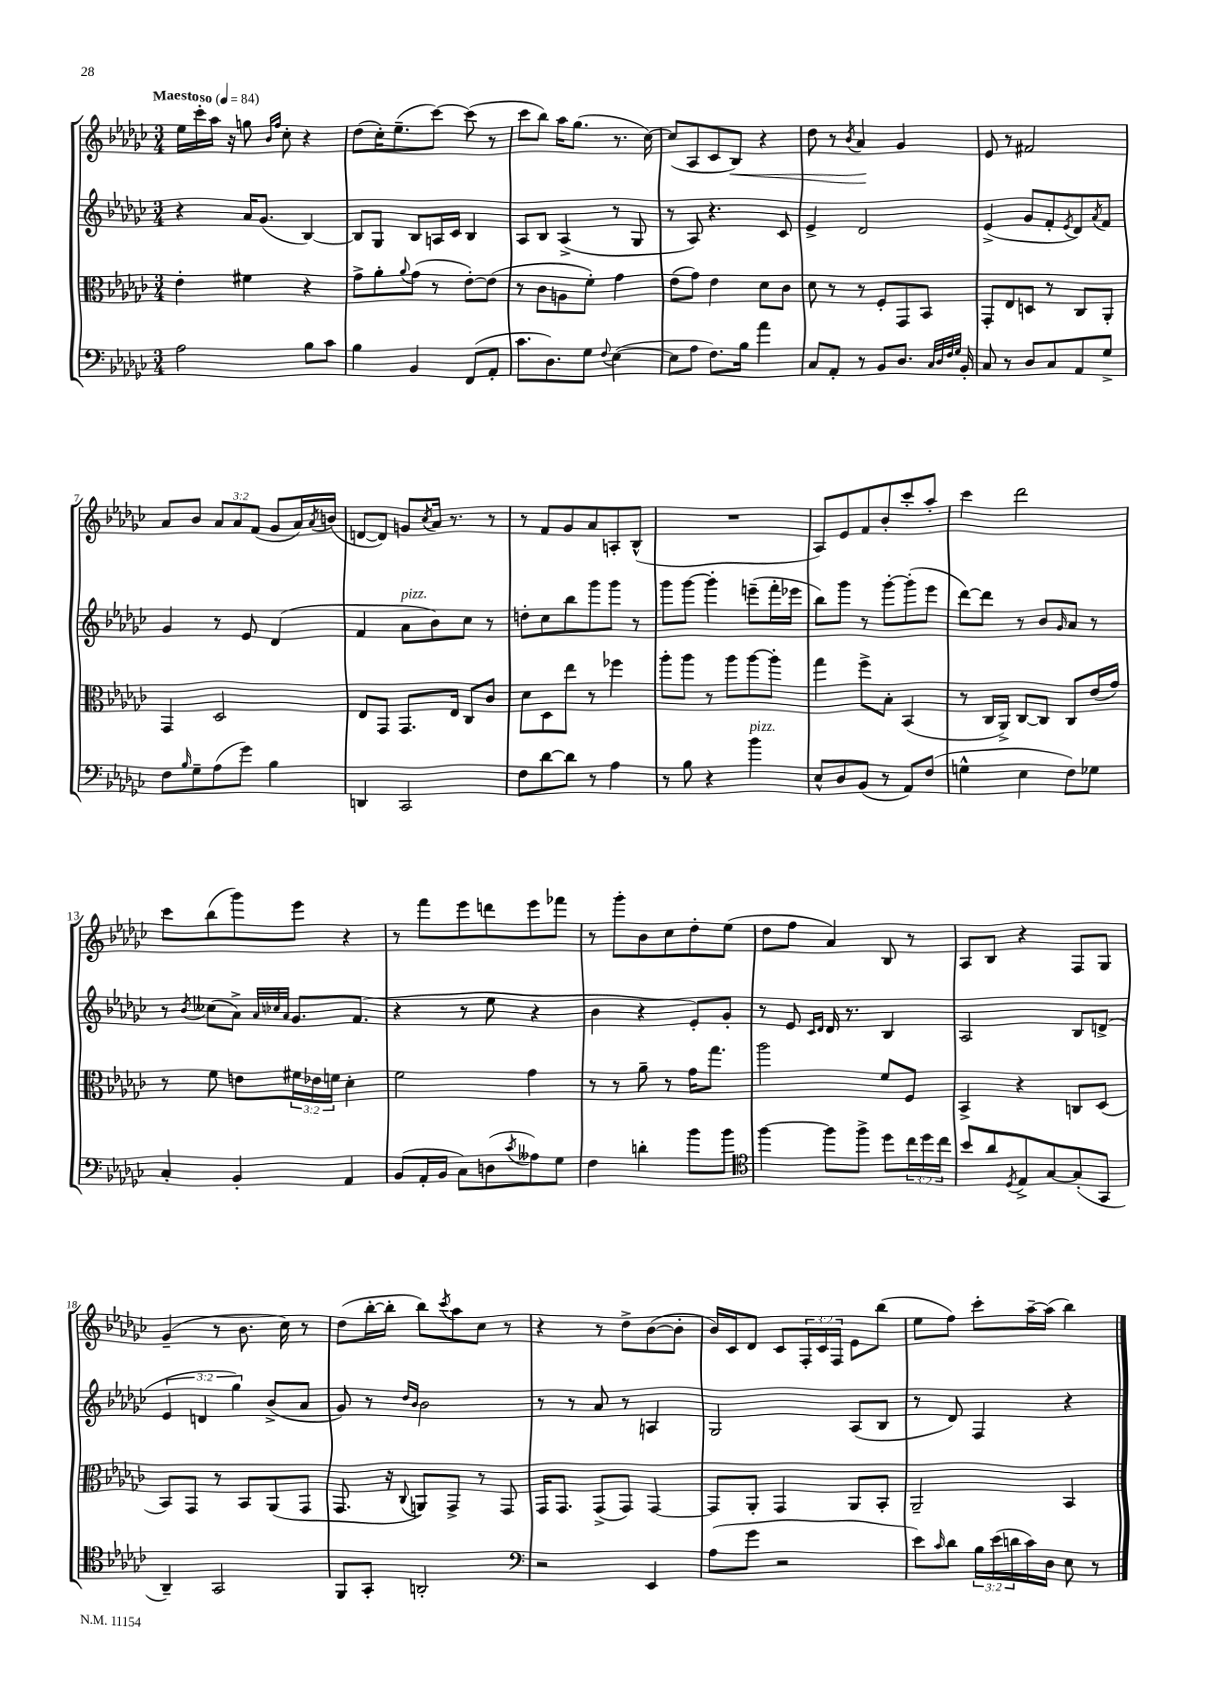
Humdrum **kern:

**kern	**kern	**kern	**kern	**dynam
*part4	*part3	*part2	*part1	*part1
*staff4	*staff3	*staff2	*staff1	*staff1
*clefF4	*clefC3	*clefG2	*clefG2	*
*k[b-e-a-d-g-c-]	*k[b-e-a-d-g-c-]	*k[b-e-a-d-g-c-]	*k[b-e-a-d-g-c-]	*
*M3/4	*M3/4	*M3/4	*M3/4	*
*MM84	*MM84	*MM84	*MM84	*
=1	=1	=1	=1	=1
!	!	!	!LO:TX:a:B:t=Maestoso	!
2A-\	4e-'\	4r	16ee-\LL	.
.	.	.	16ccc-'\	.
.	.	.	16aa-\JJ	.
.	.	.	16r	.
.	4f#X\	16a-/KL	8ggn\	.
.	.	(8.g-/J	.	.
.	.	.	16qqb-/LL	.
.	.	.	16qqff/JJ	.
.	.	.	8cc-'\	.
8B-\L	4r	[4B-/)	4r	.
8c-\J	.	.	.	.
=2	=2	=2	=2	=2
4B-\	8g-^\L	8B-/L]	(8dd-\L	.
.	8a-'\	8G-/J	16cc-'\K)	.
.	.	.	(8.ee-~\	.
.	8qqa-/	.	.	.
4BB-/	(8g-\J	8B-/L	.	.
.	8r	16An/L	[8ccc-\J)	.
.	.	16c-/JJ	.	.
(8FF/L	[8e-'\L)	4B-/	(8ccc-\]	.
8AA-'/J	(8e-\J]	.	8r	.
=3	=3	=3	=3	=3
8.c-\L	8r	8A-/L	8ccc-\L	.
.	8c-\L	8B-/J	8bb-\J)	.
8.D-\)	.	.	.	.
.	8An\	(4A-^/	16aa-\KL	.
.	.	.	(8.gg-\J	.
8G-\J	8f'\J)	.	.	.
8qqF/	.	.	.	.
([4E-\	4g-\	8r	8.r	.
.	.	8G-/	.	.
.	.	.	[16cc-\)	.
=4	=4	=4	=4	=4
8E-\L]	(8e-\L	8r	(8cc-/L]	.
8A-\J	8g-\J)	8A-/)	8A-/	.
8.F\L)	4e-\	4.r	8c-/	.
!	!	!	!	!LO:HP:b
.	.	.	8B-/J)	<
16B-\Jk	.	.	.	.
4a-\	8d-\L	.	4r	.
.	8c-\J	8c-/	.	.
=5	=5	=5	=5	=5
8C-/L	8d-\	4e-^/	8dd-\	.
8AA-'/J	8r	.	8r	.
.	.	.	8qb-/	.
8r	8r	2d-/	4a-/	.
8BB-/L	8F'/L	.	.	.
8.D-/J	8GG-/	.	4g-/	[
.	8BB-/J	.	.	.
32qqC-/LLL	.	.	.	.
32qqD-/	.	.	.	.
32qqF/	.	.	.	.
32qqG-/JJJ	.	.	.	.
16BB-'/	.	.	.	.
=6	=6	=6	=6	=6
8C-/	8GG-'/L	(4e-^/	8e-/	.
8r	8E-/	.	8r	.
8D-/L	8Dn/J	8g-/L	2f#X/	.
8C-/	8r	8f'/	.	.
.	.	8qe-/	.	.
8AA-/	8C-/L	8d-/)	.	.
.	.	8qa-/	.	.
8G-^/J	8AA-'/J	8f/J	.	.
!!LO:LB:g=z
=7	=7	=7	=7	=7
8F\L	4GG-/	4g-/	8a-/L	.
16qqB-/	.	.	.	.
8G-~\	.	.	8b-/J	.
(8A-\	2D-/	8r	12a-/L	.
.	.	.	12a-/	.
8g-\J)	.	8e-/	.	.
.	.	.	(12f/J	.
4B-\	.	(4d-/	8g-/L	.
.	.	.	16a-/L)	.
.	.	.	8qa-/	.
.	.	.	(16bn/JJ	.
=8	=8	=8	=8	=8
4DDn/	8E-/L	4f/	[8dn/L	.
.	8GG-/J	.	8d/J])	.
!	!	!LO:TX:a:i:t=pizz.	!	!
2CC-/	8.GG-/L	8a-\L	8gn/L	.
.	.	.	8qcc-/	.
.	.	8b-\)	16a-/Jk	.
.	16E-/Jk	.	8.r	.
.	8C-/L	8cc-\J	.	.
.	8c-/J	8r	8r	.
=9	=9	=9	=9	=9
8F\L	8d-\L	8ddn'\L	8r	.
[8d-\	8D-\	8cc-\	8f/L	.
8d-\J]	8ee-\J	8bb-\	8g-/	.
8r	8r	8ggg-\	8a-/	.
4A-\	4ff-X\	8ggg-\J	8An'/	.
.	.	8r	(8B-^^/J	.
=10	=10	=10	=10	=10
8r	8aa-'\L	8ggg-\L	2.r	.
8B-\	8aa-\J	[8ggg-\J	.	.
4r	8r	4ggg-'\]	.	.
.	8aa-\L	.	.	.
!LO:TX:a:i:t=pizz.	!	!	!	!
4b-\	[8aa-\	(8eeen~\L	.	.
.	8aa-'\J]	16fff'\L	.	.
.	.	16eee-X\JJ	.	.
=11	=11	=11	=11	=11
8E-^^/L	4gg-\	8bb-\L)	8A-/L)	.
8D-/	.	8ggg-\J	8e-/	.
(8BB-/J	8ff^\L	8r	8f/	.
8r	8B-'\J	[8ggg-'\L	8b-'/	.
8AA-/L)	(4BB-/	(8ggg-'\]	8ccc-'/	.
(8F/J	.	8eee-\J	8aa-'/J	.
=12	=12	=12	=12	=12
4Gn^^\	8r	[8ddd-\L)	4ccc-\	.
.	16C-/LL	8ddd-\J]	.	.
.	16AA-^/JJ)	.	.	.
4E-\	[8C-/L	8r	2ddd-\	.
.	8C-/J]	8b-/L	.	.
.	.	16qqg-/	.	.
8F\L)	8C-/L	8a-/J	.	.
8G-X\J	(16e-/L	8r	.	.
.	16g-/JJ)	.	.	.
!!LO:LB:g=z
=13	=13	=13	=13	=13
4C-'/	8r	8r	8ccc-\L	.
.	.	8qb-/	.	.
.	8f\	(8cc--X\L	(8bb-\	.
4BB-'/	8en\L	8a-^\J)	8ggg-\)	.
.	.	32qqa-/LLL	.	.
.	.	32qqcc-X/	.	.
.	.	32qqa-/JJJ	.	.
.	24f#X\L	8.g-/L	8eee-\J	.
.	24e-X\	.	.	.
.	24fn\JJ	.	.	.
4AA-/	4d-'\	.	4r	.
.	.	(8.f/J	.	.
=14	=14	=14	=14	=14
(8BB-/L	2f\	4r	8r	.
16AA-'/L	.	.	8fff\L	.
16BB-/JJ	.	.	.	.
8C-\L)	.	8r	8eee-\	.
(8Dn\	.	8ee-\	8dddn\	.
8qc-/	.	.	.	.
8A--X\)	4g-\	4r	8eee-\	.
8G-\J	.	.	8fff-X\J	.
=15	=15	=15	=15	=15
4F\	8r	4b-\	8r	.
.	8r	.	8ggg-'\L	.
4dn'\	8a-~\	4r	8b-\	.
.	8r	.	8cc-\	.
8b-\L	16g-\KL	8e-'/L)	8dd-'\	.
.	8.gg-\J	.	.	.
8b-\J	.	8g-'/J	(8ee-\J	.
=16	=16	=16	=16	=16
*clefC4	*	*	*	*
[4ff\	2aa-\	8r	8dd-\L	.
.	.	8e-/	8ff\J	.
.	.	16qqc-/LL	.	.
.	.	16qqd-/JJ	.	.
8ff\L]	.	16d-/	4a-/)	.
.	.	8.r	.	.
8ff^\J	.	.	.	.
8dd-\L	8f/L	4B-/	8B-/	.
24cc-\L	8F/J	.	8r	.
24dd-\	.	.	.	.
24cc-\JJ	.	.	.	.
=17	=17	=17	=17	=17
8b-/L	4BB-^/	2A-/	8A-/L	.
8a-/	.	.	8B-/J	.
8qD-/	.	.	.	.
8E-^/	4r	.	4r	.
[8G-/	.	.	.	.
(8G-'/]	8Cn/L	8B-/L	8F/L	.
8GG-/J	(8D-/J	(8dn^/J	8G-/J	.
!!LO:LB:g=z
=18	=18	=18	=18	=18
4AA-~/)	8BB-/L)	6e-/	(4g-~/	.
.	8GG-/J	.	.	.
.	.	6dn/	.	.
2GG-/	8r	.	8r	.
.	.	6gg-\)	.	.
.	8BB-/L	.	8.b-\	.
.	(8AA-/	(8b-^/L	.	.
.	.	.	16cc-\)	.
.	8GG-/J	8a-/J	8r	.
=19	=19	=19	=19	=19
8FF/L	8.GG-/	8g-/)	(8dd-\L	.
8GG-'/J	.	8r	[16bb-'\L	.
.	16r	.	16bb-'\JJ]	.
.	.	16qqdd-/LL	.	.
.	8qqC-/	16qqb-/JJ	.	.
2AAn'/	8AAn/L)	2b-\	8bb-\L)	.
.	.	.	8qccc-/	.
.	8GG-^/J	.	8aa-\	.
.	8r	.	8cc-\J	.
.	8GG-/	.	8r	.
=20	=20	=20	=20	=20
*clefF4	*	*	*	*
2r	16GG-/KL	8r	4r	.
.	8.GG-/J	.	.	.
.	.	8r	.	.
.	(8GG-^/L	8a-/	8r	.
.	8GG-/J)	8r	8dd-^\L	.
4EE-/	[4GG-/	4An/	([8b-\	.
.	.	.	8b-'\J]	.
=21	=21	=21	=21	=21
(8A-\L	8GG-/L]	2G-/	16b-/LL)	.
.	.	.	16c-/J	.
8g-\J	8AA-'/J	.	8d-/J	.
2r	4GG-/	.	8c-/L	.
.	.	.	24F'/L	.
.	.	.	24c-/	.
.	.	.	24F/JJ	.
.	8AA-/L	(8A-/L	8e-\L	.
.	8BB-'/J	8B-/J	(8bb-\J	.
=22	=22	=22	=22	=22
8e-\L)	2AA-~/	8r	8ee-\L	.
16qqc-/	.	.	.	.
8d-\J	.	8d-/)	8ff\J)	.
24B-\LL	.	4F/	8ccc-'\L	.
(24e-\	.	.	.	.
24dn\	.	.	.	.
16c-\)	.	.	[16aa-~\L	.
16D-\JJ	.	.	(16aa-\JJ]	.
8E-\	4BB-/	4r	4bb-\)	.
8r	.	.	.	.
==	==	==	==	==
*-	*-	*-	*-	*-
